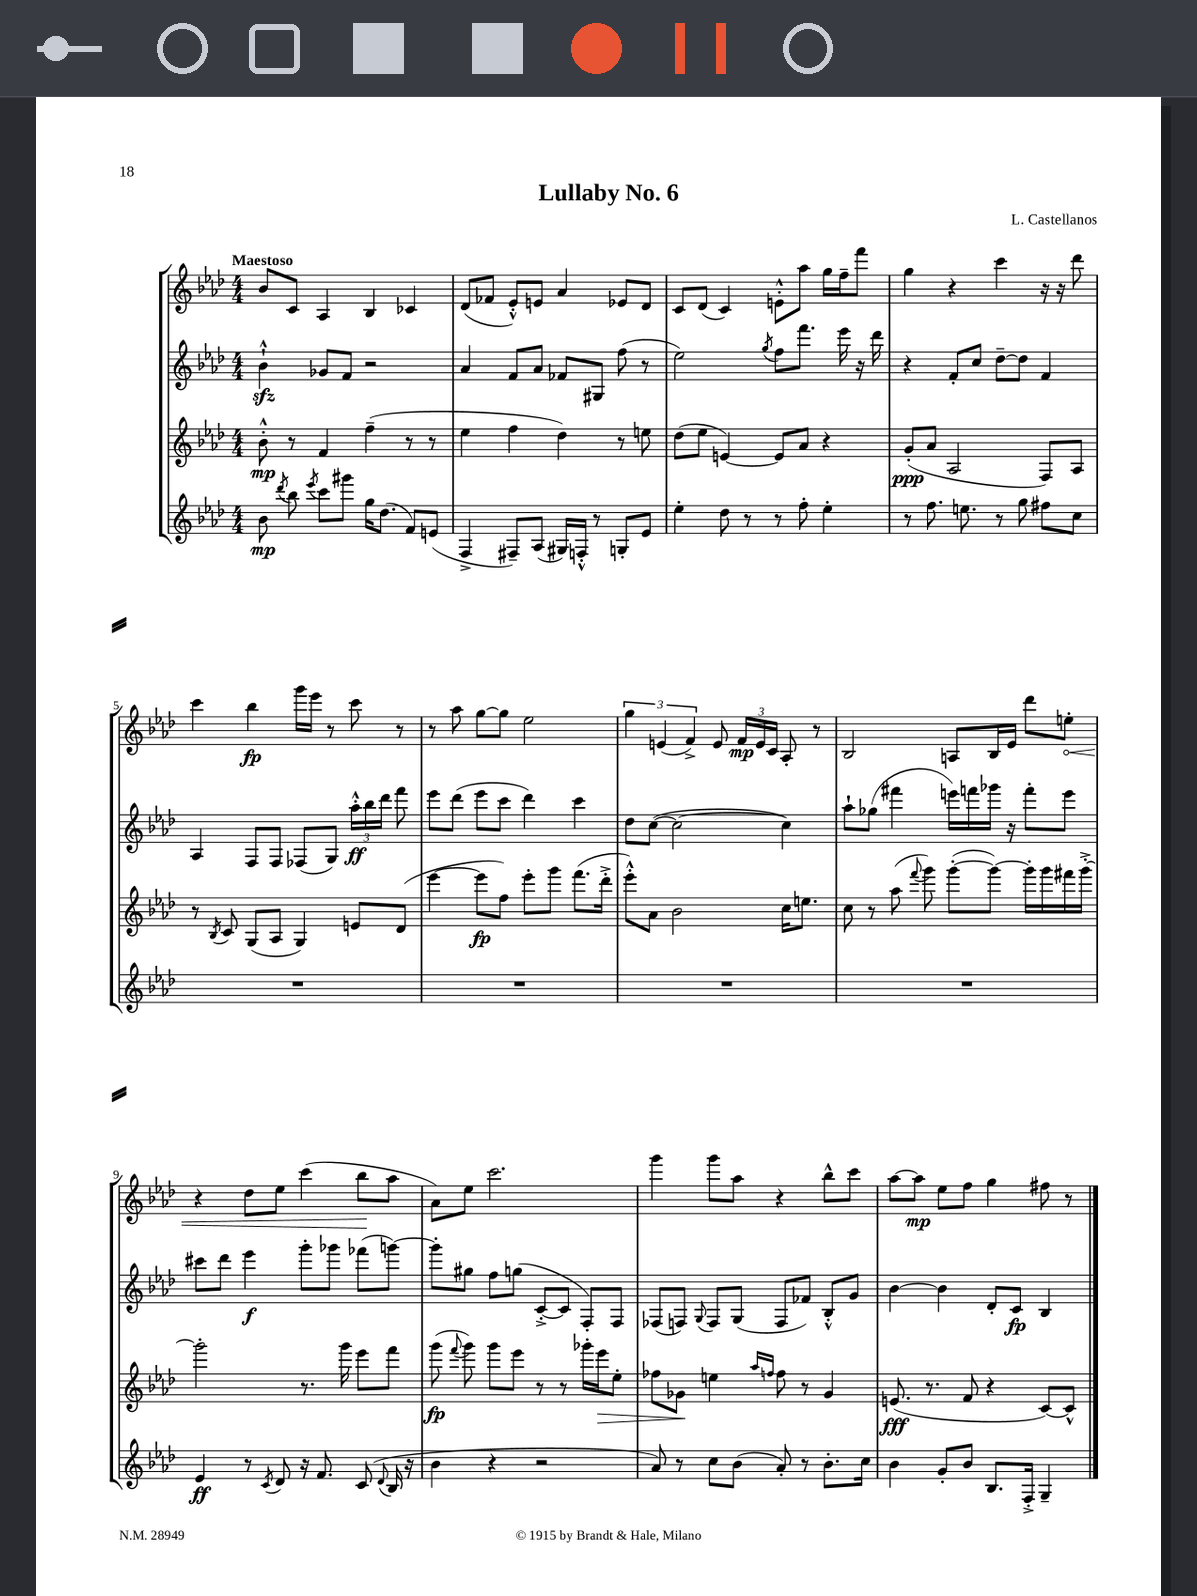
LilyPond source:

\header { title = "Lullaby No. 6" composer = "L. Castellanos" }
<<
\new StaffGroup <<
\new Staff = "s0" {
    \clef treble \key aes \major \numericTimeSignature \time 4/4 \tempo "Maestoso"
    \autoBeamOff bes'8[ c'8] aes4 bes4 ces'4 |
    des'8[( fes'8] ees'8[-.-^) e'8] aes'4 ees'8[ des'8] |
    c'8[ des'8]( c'4) e'8[-.-^ aes''8] g''16[ f''16-- f'''8] |
    g''4 r4 c'''4 r16 r16 des'''8 |
    c'''4 bes''4\fp g'''16[ ees'''16] r8 c'''8 r8 |
    r8 aes''8 g''8[~ g''8] ees''2 |
    \tuplet 3/2 { g''4 e'4( f'4->) } e'8 \tuplet 3/2 { f'16[\mp e'16 c'16] } aes8-. r8 |
    bes2 a8[ bes16 ees'16] des'''8[ \once \override Hairpin.circled-tip = ##t e''8]-.\< |
    r4 des''8[ ees''8] c'''4( bes''8[\! aes''8] |
    aes'8[) ees''8] c'''2. |
    g'''4 g'''8[ aes''8] r4 bes''8[-^ c'''8] |
    aes''8[~ aes''8]\mp ees''8[ f''8] g''4 fis''8 r8 \bar "|." |
}
\new Staff = "s1" {
    \clef treble \key aes \major \numericTimeSignature \time 4/4
    \autoBeamOff bes'4-!-^\sfz ges'8[ f'8] r2 |
    aes'4 f'8[ aes'8] fes'8[ gis8] f''8( r8 |
    ees''2) \acciaccatura { g''8 } f''8[ f'''8.] ees'''16 r16 des'''16 |
    r4 f'8[-. c''8] des''8[~-- des''8] f'4 |
    aes4 f8[ f8] fes8[( g8]) \tuplet 3/2 { aes''16[-.-^\ff bes''16 des'''16] } f'''8 |
    ees'''8[ des'''8]( ees'''8[ c'''8] des'''4) c'''4 |
    des''8[ c''8]~( c''2~ c''4) |
    aes''8[-! ges''8]( fis'''4 e'''16[) f'''16 ges'''16] r16 f'''8[-. e'''8] |
    cis'''8[ des'''8] ees'''4\f g'''8[-. ges'''8] fes'''8[( g'''8]~) |
    g'''8[-. gis''8] f''8[ g''8]( c'8[~-.-> c'8] f8[-.) f8] |
    fes8[( f8]) \appoggiatura { g8 } f8[ g8]( f8[ fes'8]) bes8[-.-^ g'8] |
    bes'4~ bes'4 des'8[-. c'8]\fp bes4 \bar "|." |
}
\new Staff = "s2" {
    \clef treble \key aes \major \numericTimeSignature \time 4/4
    \autoBeamOff bes'8-.-^\mp r8 f'4 f''4--( r8 r8 |
    ees''4 f''4 des''4) r8 e''8 |
    des''8[( ees''8] e'4~) e'8[ aes'8] r4 |
    g'8[-.\ppp( aes'8] aes2 f8[) aes8] |
    r8 \acciaccatura { bes8 } c'8 g8[( aes8] g4) e'8[ des'8]( |
    ees'''4~ ees'''8[\fp f''8]) ees'''8[-. g'''8] f'''8.[( des'''16]-.-> |
    ees'''8[-.-^) aes'8] bes'2 c''16[ e''8.] |
    c''8 r8 aes''8( \appoggiatura { f'''8 } g'''8) g'''8[~-.( g'''8]~) g'''16[-. g'''16 fis'''16 g'''16]~-.-> |
    g'''2-. r8. g'''16 ees'''8[ f'''8] |
    g'''8\fp( \appoggiatura { f'''8 } g'''8) g'''8[ ees'''8] r8 r8 ges'''16[-. ees'''16\> ees''8]-. |
    fes''8[ ges'8]\! e''4 \grace { aes''16[ f''16] } f''8 r8 ges'4 |
    e'8.\fff( r8. f'8 r4 c'8[~) c'8]-^ \bar "|." |
}
\new Staff = "s3" {
    \clef treble \key aes \major \numericTimeSignature \time 4/4
    \autoBeamOff bes'8\mp \acciaccatura { des'''8 } bes''8 \acciaccatura { ees'''8 } c'''8[ gis'''8] g''16[ des''8.]( f'8[) e'8]( |
    f4-> fis8[--) aes8]( gis16[) f16]-.-^ r8 g8[-. ees'8] |
    ees''4-. des''8 r8 r8 f''8-. ees''4-. |
    r8 f''8. e''8. r8 g''8 fis''8[ c''8] |
    R1 |
    R1 |
    R1 |
    R1 |
    ees'4\ff r8 \acciaccatura { c'8 } des'8 r16 f'8. c'8( \appoggiatura { des'8 } bes16 r16 |
    bes'4 r4 r2 |
    aes'8) r8 c''8[ bes'8]( aes'8-.) r8 bes'8.[-. c''16] |
    bes'4 g'8[-. bes'8] bes8.[ f16]-.-> g4-- \bar "|." |
}
>>
>>
